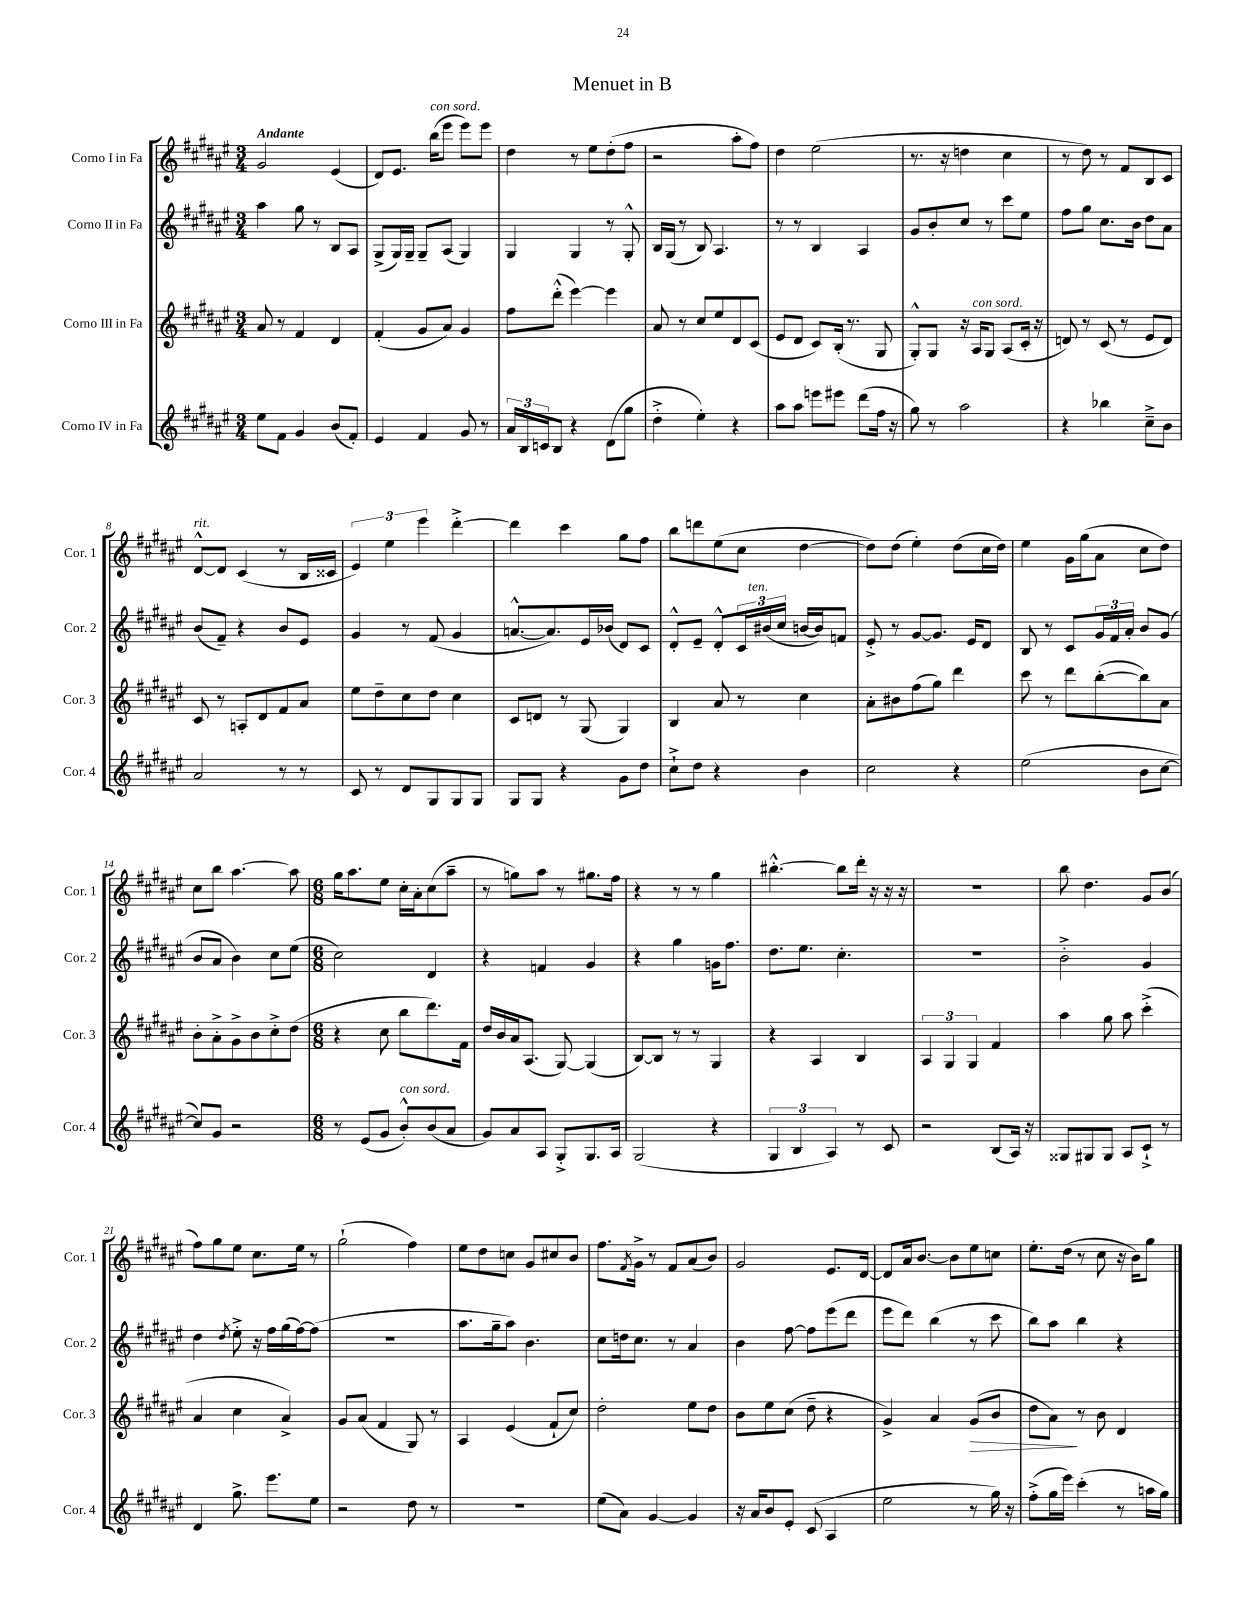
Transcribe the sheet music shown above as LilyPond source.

\header { title = "Menuet in B" }
<<
\new StaffGroup <<
\new Staff = "s0" \with { instrumentName = "Corno I in Fa" shortInstrumentName = "Cor. 1" } {
    \clef treble \key fis \major \numericTimeSignature \time 3/4 \tempo "Andante"
    gis'2 eis'4( |
    dis'8) eis'8. b''16^\markup { \italic "con sord." }( eis'''8 eis'''8) eis'''8 |
    dis''4 r8 eis''8 dis''8-.( fis''8 |
    r2 ais''8-. fis''8) |
    dis''4 eis''2( |
    r8. r16 d''4 cis''4 |
    r8 dis''8) r8 fis'8 b8 cis'8 |
    dis'8~-^^\markup { \italic "rit." } dis'8 cis'4( r8 b16 cisis'16 |
    \tuplet 3/2 { eis'4) eis''4 eis'''4 } dis'''4~-.-> |
    dis'''4 cis'''4 gis''8 fis''8 |
    b''8 d'''8 eis''8( cis''8 dis''4~ |
    dis''8) dis''8( eis''4-.) dis''8( cis''16 dis''16) |
    eis''4 gis'16 gis''16( ais'8 cis''8 dis''8) |
    cis''8 b''8 ais''4.~ ais''8 |
    \numericTimeSignature \time 6/8 gis''16 ais''8. eis''8 cis''16-. ais'16-. cis''8( ais''8-- |
    r8 g''8) ais''8 r8 gis''8. fis''16 |
    r4 r8 r8 gis''4 |
    bis''4.~-.-^ bis''8 dis'''16-. r16 r16 r16 |
    R2. |
    b''8 dis''4. gis'8 b'8( |
    fis''8) gis''8 eis''8 cis''8. eis''16 r8 |
    gis''2-!( fis''4) |
    eis''8 dis''8 c''8 gis'8 cis''8 b'8 |
    fis''8. \acciaccatura { fis'8 } gis'16-> r8 fis'8 ais'8( b'8) |
    gis'2 eis'8. dis'16~ |
    dis'8 ais'16 b'8.~ b'8 eis''8 c''8 |
    eis''8.-. dis''16( r8 cis''8 r16 b'16) gis''8 \bar "|." |
}
\new Staff = "s1" \with { instrumentName = "Corno II in Fa" shortInstrumentName = "Cor. 2" } {
    \clef treble \key fis \major \numericTimeSignature \time 3/4
    ais''4 gis''8 r8 b8 ais8 |
    gis8->( gis16) gis16-- gis8-- ais8( gis4) |
    gis4 gis4 r8 gis8-.-^ |
    b16 gis16( r8 b8) ais4. |
    r8 r8 b4 ais4 |
    gis'8 b'8-. cis''8 r8 cis'''8 eis''8 |
    fis''8 gis''8 cis''8. b'16 dis''8 ais'8 |
    b'8( fis'8--) r4 b'8 eis'8 |
    gis'4 r8 fis'8( gis'4 |
    a'8.~-^ a'8.) eis'16 bes'16( dis'8) cis'8 |
    dis'8-.-^ eis'8-- dis'8-.-^ \tuplet 3/2 { cis'16 bis'16^\markup { \italic "ten." }( cis''16 } b'16~ b'16) f'8 |
    eis'8-.-> r8 gis'8~ gis'8. eis'16 dis'8 |
    b8 r8 cis'8 \tuplet 3/2 { gis'16 fis'16 ais'16-. } b'8 gis'8( |
    b'8 ais'8 b'4) cis''8 eis''8( |
    \numericTimeSignature \time 6/8 cis''2) dis'4 |
    r4 f'4 gis'4 |
    r4 gis''4 g'16 fis''8. |
    dis''8. eis''8. cis''4.-. |
    R2. |
    b'2-.-> gis'4 |
    dis''4 \acciaccatura { dis''8 } eis''8-.-> r16 fis''16 gis''16( fis''16~) fis''8( |
    R2. |
    ais''8. gis''16-- ais''8) b'4. |
    cis''8 d''16 cis''8. r8 ais'4 |
    b'4 fis''8~ fis''8 eis'''8( dis'''8 |
    eis'''8 dis'''8) b''4( r8 cis'''8 |
    b''8) ais''8 b''4 r4 \bar "|." |
}
\new Staff = "s2" \with { instrumentName = "Corno III in Fa" shortInstrumentName = "Cor. 3" } {
    \clef treble \key fis \major \numericTimeSignature \time 3/4
    ais'8 r8 fis'4 dis'4 |
    fis'4-.( gis'8 ais'8) gis'4 |
    fis''8 dis'''8-.-^( eis'''4~) eis'''4 |
    ais'8 r8 cis''8 eis''8 dis'8 cis'8( |
    eis'8 dis'8 cis'8) b16-.( r8. gis8 |
    gis8-.-^) gis8 r16 ais16^\markup { \italic "con sord." } gis8 ais8( cis'16-. r16 |
    d'8) r8 cis'8( r8 eis'8 d'8) |
    cis'8 r8 a8-. dis'8 fis'8 ais'8 |
    eis''8 dis''8-- cis''8 dis''8 cis''4 |
    cis'8 d'8 r8 gis8( gis4) |
    b4 ais'8 r8 cis''4 |
    ais'8-. bis'8 fis''8( gis''8) dis'''4 |
    cis'''8 r8 dis'''8 b''8~-.( b''8) ais'8 |
    b'8-. ais'8-.-> gis'8-> b'8 cis''8-.-> dis''8( |
    \numericTimeSignature \time 6/8 r4 cis''8 b''8 dis'''8.) fis'16 |
    dis''16 b'16 ais'16 ais8.( gis8~) gis4( |
    b8~) b8 r8 r8 gis4 |
    r4 ais4 b4 |
    \tuplet 3/2 { ais4 gis4 gis4 } fis'4 |
    ais''4 gis''8 ais''8 cis'''4-.->( |
    ais'4 cis''4 ais'4->) |
    gis'8 ais'8( fis'4 gis8) r8 |
    ais4 eis'4( fis'8-! cis''8) |
    dis''2-. eis''8 dis''8 |
    b'8 eis''8 cis''8( dis''8-- r4 |
    gis'4->) ais'4 gis'8\>( b'8 |
    dis''8 ais'8\!) r8 b'8 dis'4 \bar "|." |
}
\new Staff = "s3" \with { instrumentName = "Corno IV in Fa" shortInstrumentName = "Cor. 4" } {
    \clef treble \key fis \major \numericTimeSignature \time 3/4
    eis''8 fis'8 gis'4 b'8( fis'8-.) |
    eis'4 fis'4 gis'8 r8 |
    \tuplet 3/2 { ais'16 b16 c'16 } b8 r4 dis'8( gis''8 |
    dis''4-.-> eis''4-.) r4 |
    ais''8 ais''8 e'''8 eis'''8 dis'''8( fis''16 r16 |
    gis''8) r8 ais''2 |
    r4 bes''4 cis''8---> b'8 |
    ais'2 r8 r8 |
    cis'8 r8 dis'8 gis8 gis8 gis8 |
    gis8 gis8 r4 gis'8 dis''8 |
    cis''8-!-> dis''8 r4 b'4 |
    cis''2 r4 |
    eis''2( b'8 cis''8~ |
    cis''8) gis'8 r2 |
    \numericTimeSignature \time 6/8 r8 eis'8( gis'8 b'8-.-^^\markup { \italic "con sord." }) b'8( ais'8 |
    gis'8) ais'8 ais8 gis8-.-> gis8. ais16 |
    gis2( r4 |
    \tuplet 3/2 { gis4 b4 ais4) } r8 cis'8 |
    r2 b8( ais16) r16 |
    gisis8 gis8 gis8 ais8 cis'8-!-> r8 |
    dis'4 gis''8.-> eis'''8. eis''8 |
    r2 dis''8 r8 |
    R2. |
    eis''8( ais'8) gis'4~ gis'4 |
    r16 ais'16 b'8 eis'8-. cis'8( ais4 |
    eis''2 r8 gis''16) r16 |
    fis''8-.->( gis''16 eis'''16) cis'''4-.( r8 a''16 gis''16) \bar "|." |
}
>>
>>
